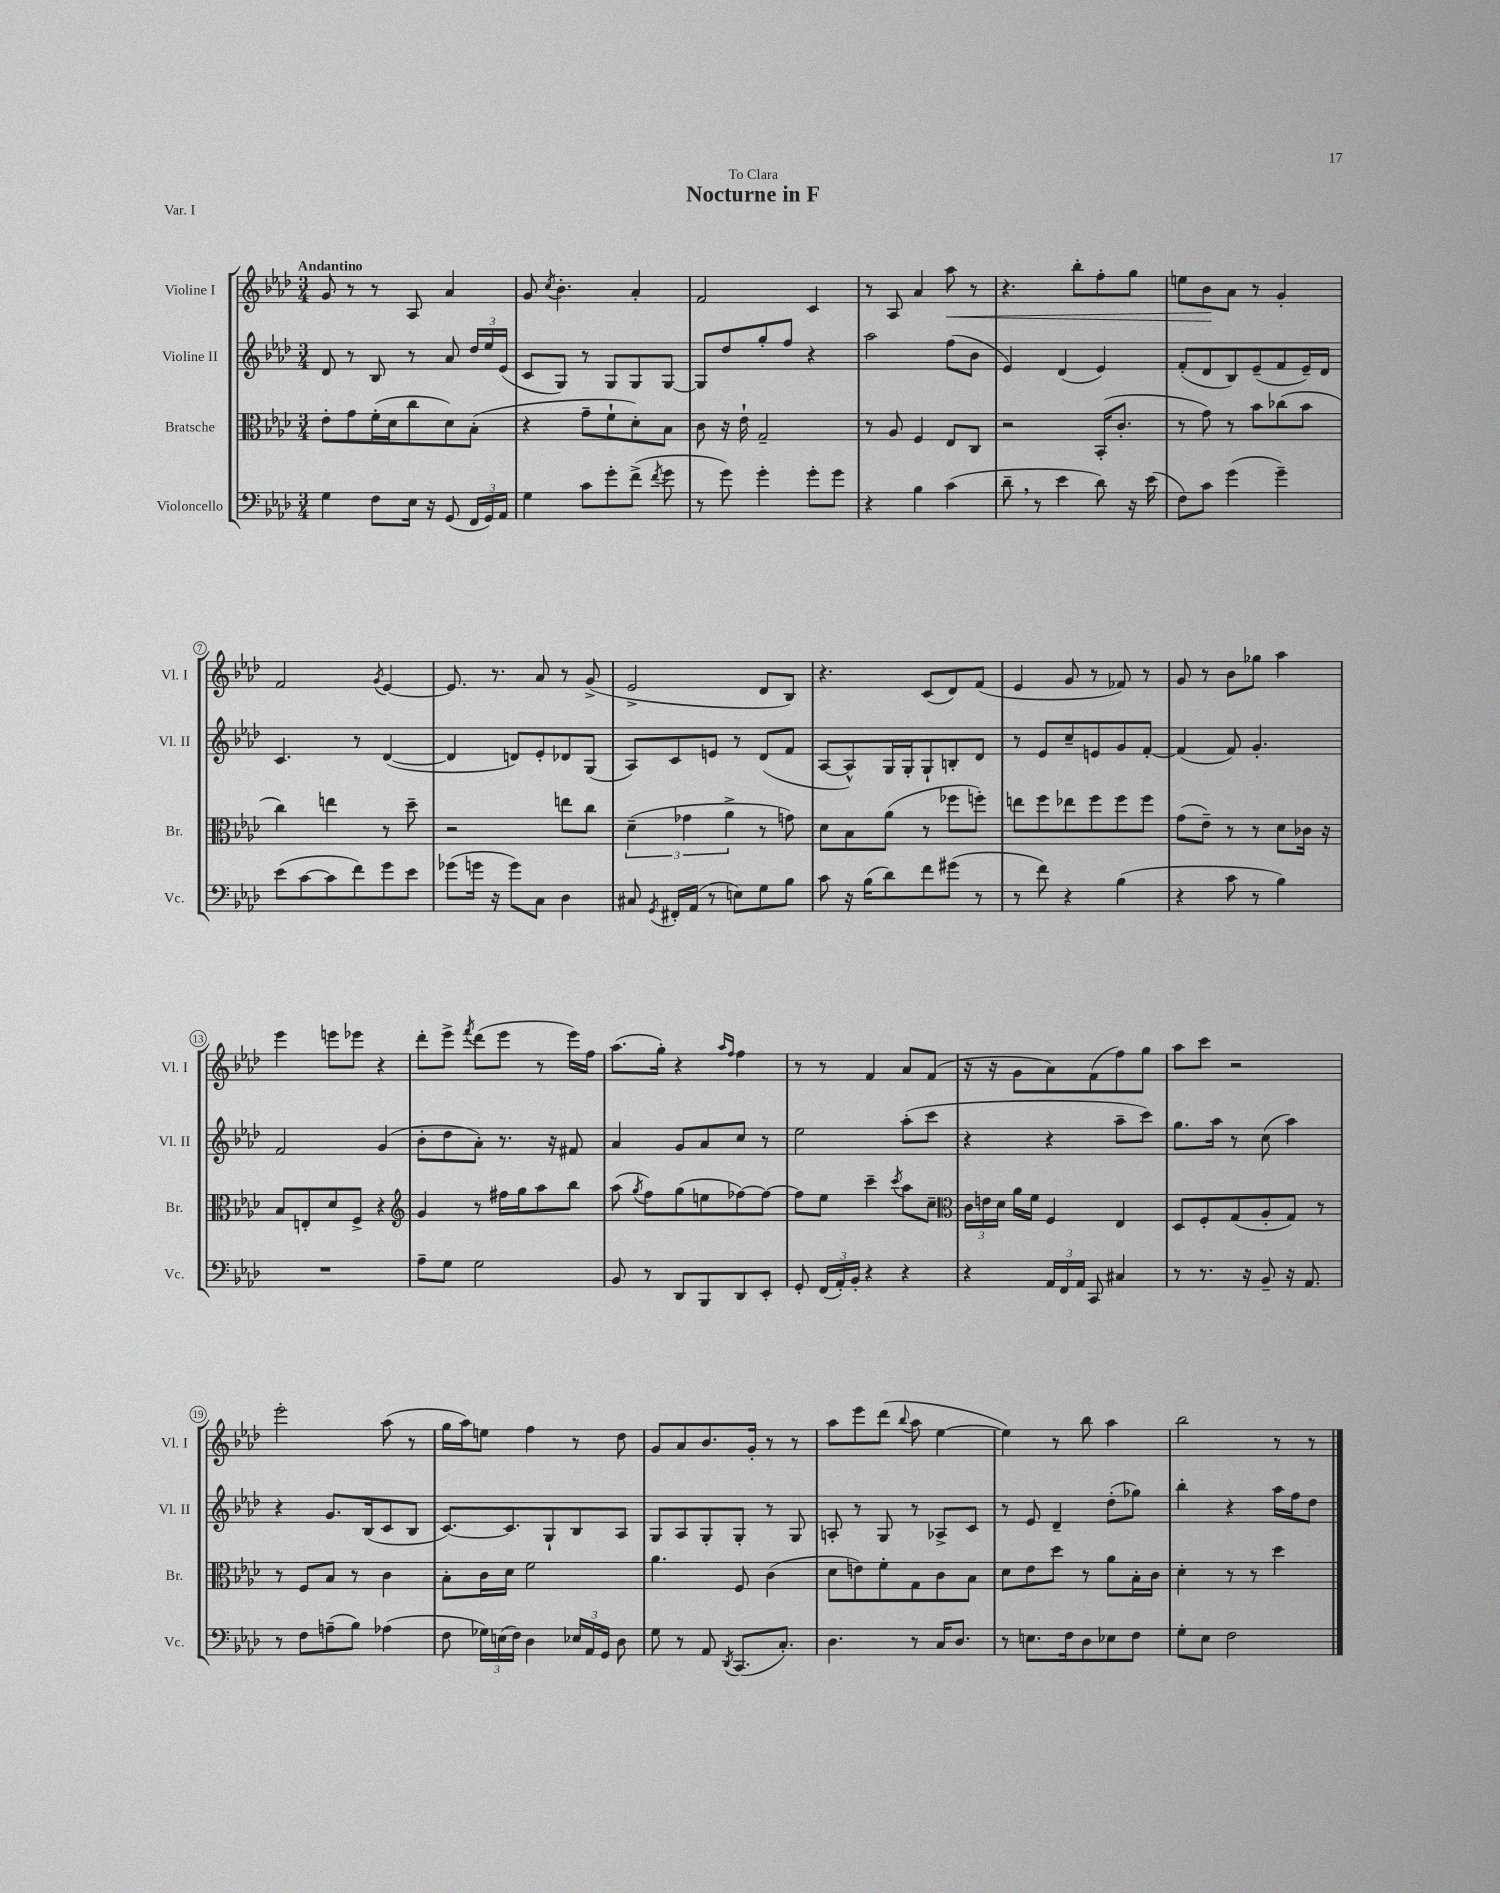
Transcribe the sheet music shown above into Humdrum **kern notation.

**kern	**kern	**kern	**kern	**dynam
*part4	*part3	*part2	*part1	*part1
*staff4	*staff3	*staff2	*staff1	*staff1
*I"Violoncello	*I"Bratsche	*I"Violine II	*I"Violine I	*
*I'Vc.	*I'Br.	*I'Vl. II	*I'Vl. I	*
*clefF4	*clefC3	*clefG2	*clefG2	*
*k[b-e-a-d-]	*k[b-e-a-d-]	*k[b-e-a-d-]	*k[b-e-a-d-]	*
*M3/4	*M3/4	*M3/4	*M3/4	*
=1	=1	=1	=1	=1
!	!	!	!LO:TX:a:B:t=Andantino	!
4G\	8e-'\L	8d-/	8g/	.
.	8g\	8r	8r	.
8F\L	(16f'\L	8B-/	8r	.
.	16d-\J	.	.	.
16E-\Jk	8cc\	8r	8A-/	.
16r	.	.	.	.
(8GG/	8d-\)	8a-/	4a-/	.
24FF/LL	(8B-'\J	24dd-/LL	.	.
24GG/)	.	24ee-/	.	.
24AA-/JJ	.	(24e-/JJ	.	.
=2	=2	=2	=2	=2
4G\	4r	8c/L	8g/	.
.	.	.	8qcc/	.
.	.	8G/J)	4.b-'\	.
8c\L	8g~\L	8r	.	.
8g'\	8f`\	8G/L	.	.
(8f^\J	8d-'\)	8G/	4a-'/	.
8qf/	.	.	.	.
8g\	8B-\J	[8G/J	.	.
=3	=3	=3	=3	=3
8r	8c\	8G/L]	2f/	.
8g\)	16r	8dd-/	.	.
.	16e-`\	.	.	.
4g'\	2G~/	8gg'/	.	.
.	.	8ff/J	.	.
8g'\L	.	4r	4c/	.
8g\J	.	.	.	.
=4	=4	=4	=4	=4
4r	8r	2aa-\	8r	.
.	8A-/	.	8A-/	.
4B-\	4F/	.	4a-/	.
!	!	!	!	!LO:HP:b
(4c\	8E-/L	(8ff\L	8aa-\	<
.	8C/J	8b-\J	8r	.
=5	=5	=5	=5	=5
8d-~,\	2r	4e-/)	4.r	.
8r	.	.	.	.
4e-\	.	(4d-/	.	.
.	.	.	8bb-'\L	.
8d-\)	(16BB-'/KL	4e-/)	8ff'\	.
.	8.c'/J	.	.	.
16r	.	.	8gg\J	.
(16e-\	.	.	.	.
=6	=6	=6	=6	=6
8F\L)	8r	(8f'/L	8een\L	.
8c\J	8g\)	8d-/	8b-\	.
(4g\	8r	8B-/)	8a-\J	[
.	8b-\L	(8e-~/	8r	.
4g~\)	(8cc-X\	8f/	4g'/	.
.	8b-\J	16e-~/L)	.	.
.	.	16d-/JJ	.	.
!!LO:LB:g=z
=7	=7	=7	=7	=7
(8e-\L	4cc\)	4.c/	2f/	.
[8c\	.	.	.	.
8c\]	4een\	.	.	.
8f\)	.	8r	.	.
.	.	.	8qg/	.
8g\	8r	([4d-/	[4e-/	.
8e-\J	8dd-~\	.	.	.
=8	=8	=8	=8	=8
(8g-X\L	2r	4d-/]	8.e-/]	.
16gn\Jk	.	.	.	.
16r	.	.	8.r	.
8g\L)	.	8dn/L)	.	.
8C\J	.	8e-'/	8a-/	.
4D-\	8een\L	8d-X/	8r	.
.	8cc\J	(8G/J	(8g^/	.
=9	=9	=9	=9	=9
8C#X/	(6d-~\	8A-/L)	2e-^/	.
8qGG/	.	.	.	.
16FF#X'/LL	.	8c/	.	.
.	6g-X\	.	.	.
(16AA-/JJ	.	.	.	.
8r	.	8en/J	.	.
.	6a-^\	.	.	.
8En\L)	.	8r	.	.
8G\	8r	(8d-/L	8d-/L	.
8B-\J	8gn\)	8f/J	8B-/J)	.
=10	=10	=10	=10	=10
8c\	8d-\L	[8A-/L	4.r	.
16r	8B-\	8A-^^/])	.	.
(16B-\KL	.	.	.	.
8d-\)	(8a-\J	16G/L	.	.
.	.	16G'/J	.	.
8f\	8r	8G`/	(8c/L	.
(8g#X\J	8ff-X\L	8Bn'/	8d-/)	.
8r	8ffn'\J)	8d-/J	(8f/J	.
=11	=11	=11	=11	=11
8r	8een\L	8r	4e-/	.
8f\)	8ff\	8e-/L	.	.
4r	8ee-X\	8cc~/	8g/	.
.	8ff\	8en/	8r	.
(4B-\	8ff\	8g/	8f-X/)	.
.	8ff\J	[8f'/J	8r	.
=12	=12	=12	=12	=12
4r	(8g\L	(4f/]	8g/	.
.	8e-~\J)	.	8r	.
8c\	8r	8f/)	8b-\L	.
8r	8r	4.g'/	8gg-X\J	.
4B-\)	8d-\L	.	4aa-\	.
.	16c-X\Jk	.	.	.
.	16r	.	.	.
!!LO:LB:g=z
=13	=13	=13	=13	=13
2.r	8B-/L	2f/	4eee-\	.
.	8En'/	.	.	.
.	8d-/	.	8eeen\L	.
.	8F^/J	.	8eee-X\J	.
.	4r	(4g/	4r	.
=14	=14	=14	=14	=14
*	*clefG2	*	*	*
8A-~\L	4g/	8b-'\L	8ddd-'\L	.
8G\J	.	8dd-\	8eee-^\J	.
.	.	.	8qfff/	.
2G\	8r	8a-'\J)	(8ddd-\L	.
.	16ff#X\LL	8.r	8eee-\J	.
.	16gg\J	.	.	.
.	8aa-\	.	8r	.
.	.	16r	.	.
.	8bb-\J	8f#X/	16eee-\LL)	.
.	.	.	16ff\JJ	.
=15	=15	=15	=15	=15
8BB-/	(8aa-\	4a-/	(8.aa-\L	.
.	8qgg/	.	.	.
8r	8ff\L)	.	.	.
.	.	.	16gg'\Jk)	.
8DD-/L	(8gg\	8g/L	4r	.
8BBB-/	8een\	8a-/	.	.
.	.	.	16qqaa-/LL	.
.	.	.	16qqff/JJ	.
8DD-/	[8ff-X\)	8cc/J	4ff\	.
8EE-'/J	8ff-\J_	8r	.	.
=16	=16	=16	=16	=16
8GG'/	8ff-\L]	2ee-\	8r	.
(24FF/LL	8ee-\J	.	8r	.
24AA-'/)	.	.	.	.
24BB-'/JJ	.	.	.	.
4r	4ccc~\	.	4f/	.
.	8qccc/	.	.	.
4r	8aa-\L	(8aa-'\L	8a-/L	.
.	8cc~\J	8ccc\J	(8f/J	.
=17	=17	=17	=17	=17
*	*clefC3	*	*	*
4r	24c\LL	4r	16r	.
.	24en\	.	.	.
.	.	.	16r	.
.	24d-\JJ	.	.	.
.	16a-\LL	.	8g\L	.
.	16f\JJ	.	.	.
24AA-/LL	4F/	4r	8a-\)	.
24FF/	.	.	.	.
24AA-/JJ	.	.	.	.
8CC/	.	.	(8f\	.
4C#X/	4E-/	8aa-~\L	8ff\)	.
.	.	8ccc\J)	8gg\J	.
=18	=18	=18	=18	=18
8r	8D-/L	8.gg\L	8aa-\L	.
8.r	8F'/	.	8ccc\J	.
.	.	16aa-\Jk	.	.
.	(8G/	8r	2r	.
16r	.	.	.	.
8BB-~/	8A-'/	(8cc\	.	.
16r	8G/J)	4aa-\)	.	.
8.AA-/	.	.	.	.
.	8r	.	.	.
!!LO:LB:g=z
=19	=19	=19	=19	=19
8r	8r	4r	2eee-'\	.
8F\L	8F/L	.	.	.
(8An~\	8B-/J	8.g/L	.	.
8B-\J)	8r	.	.	.
.	.	(16B-/k	.	.
(4A-X\	4c\	8c/	(8aa-\	.
.	.	8B-/J	8r	.
=20	=20	=20	=20	=20
8F\	8B-'\L	[8.c/L)	16gg\LL	.
.	.	.	16aa-\J)	.
24G-X\LL)	16c\L	.	8een\J	.
(24En\	.	.	.	.
.	16d-\JJ	8.c/]	.	.
24F\JJ)	.	.	.	.
4D-\	2f\	.	4ff\	.
.	.	8G`/	.	.
24E-X/LL	.	8B-/	8r	.
24AA-/	.	.	.	.
24GG/JJ	.	.	.	.
8D-\	.	8A-/J	8dd-\	.
=21	=21	=21	=21	=21
8G\	4.a-\	8G/L	8g/L	.
8r	.	8A-/	8a-/	.
8AA-/	.	8G'/	8.b-/	.
8qDD-/	.	.	.	.
(8.CC/L	8F/	8G'/J	.	.
.	.	.	16g'/Jk	.
.	(4c\	8r	8r	.
8.C'/J)	.	.	.	.
.	.	8G/	8r	.
=22	=22	=22	=22	=22
4.D-\	8d-\L	8An'/	8aa-\L	.
.	8en\)	8r	8eee-\	.
.	8f'\	8G/	(8ddd-\J	.
.	.	.	8qqbb-/	.
8r	8G\	8r	8aa-\	.
16C/KL	8c\	8A-X^/L	[4ee-\	.
8.D-/J	.	.	.	.
.	8B-\J	8c/J	.	.
=23	=23	=23	=23	=23
8r	8d-\L	8r	4ee-\])	.
8.En\L	8e-\	8e-/	.	.
.	8dd-\J	4d-~/	8r	.
16F\k	.	.	.	.
8D-\	8r	.	8bb-\	.
8E-X\	8a-\L	(8dd-'\L	4aa-\	.
8F\J	16B-'\L	8gg-X\J)	.	.
.	16c\JJ	.	.	.
=24	=24	=24	=24	=24
8G'\L	4d-'\	4bb-'\	2bb-\	.
8E-\J	.	.	.	.
2F\	8r	4r	.	.
.	8r	.	.	.
.	4dd-\	16aa-\LL	8r	.
.	.	16ff\J	.	.
.	.	8dd-\J	8r	.
==	==	==	==	==
*-	*-	*-	*-	*-
